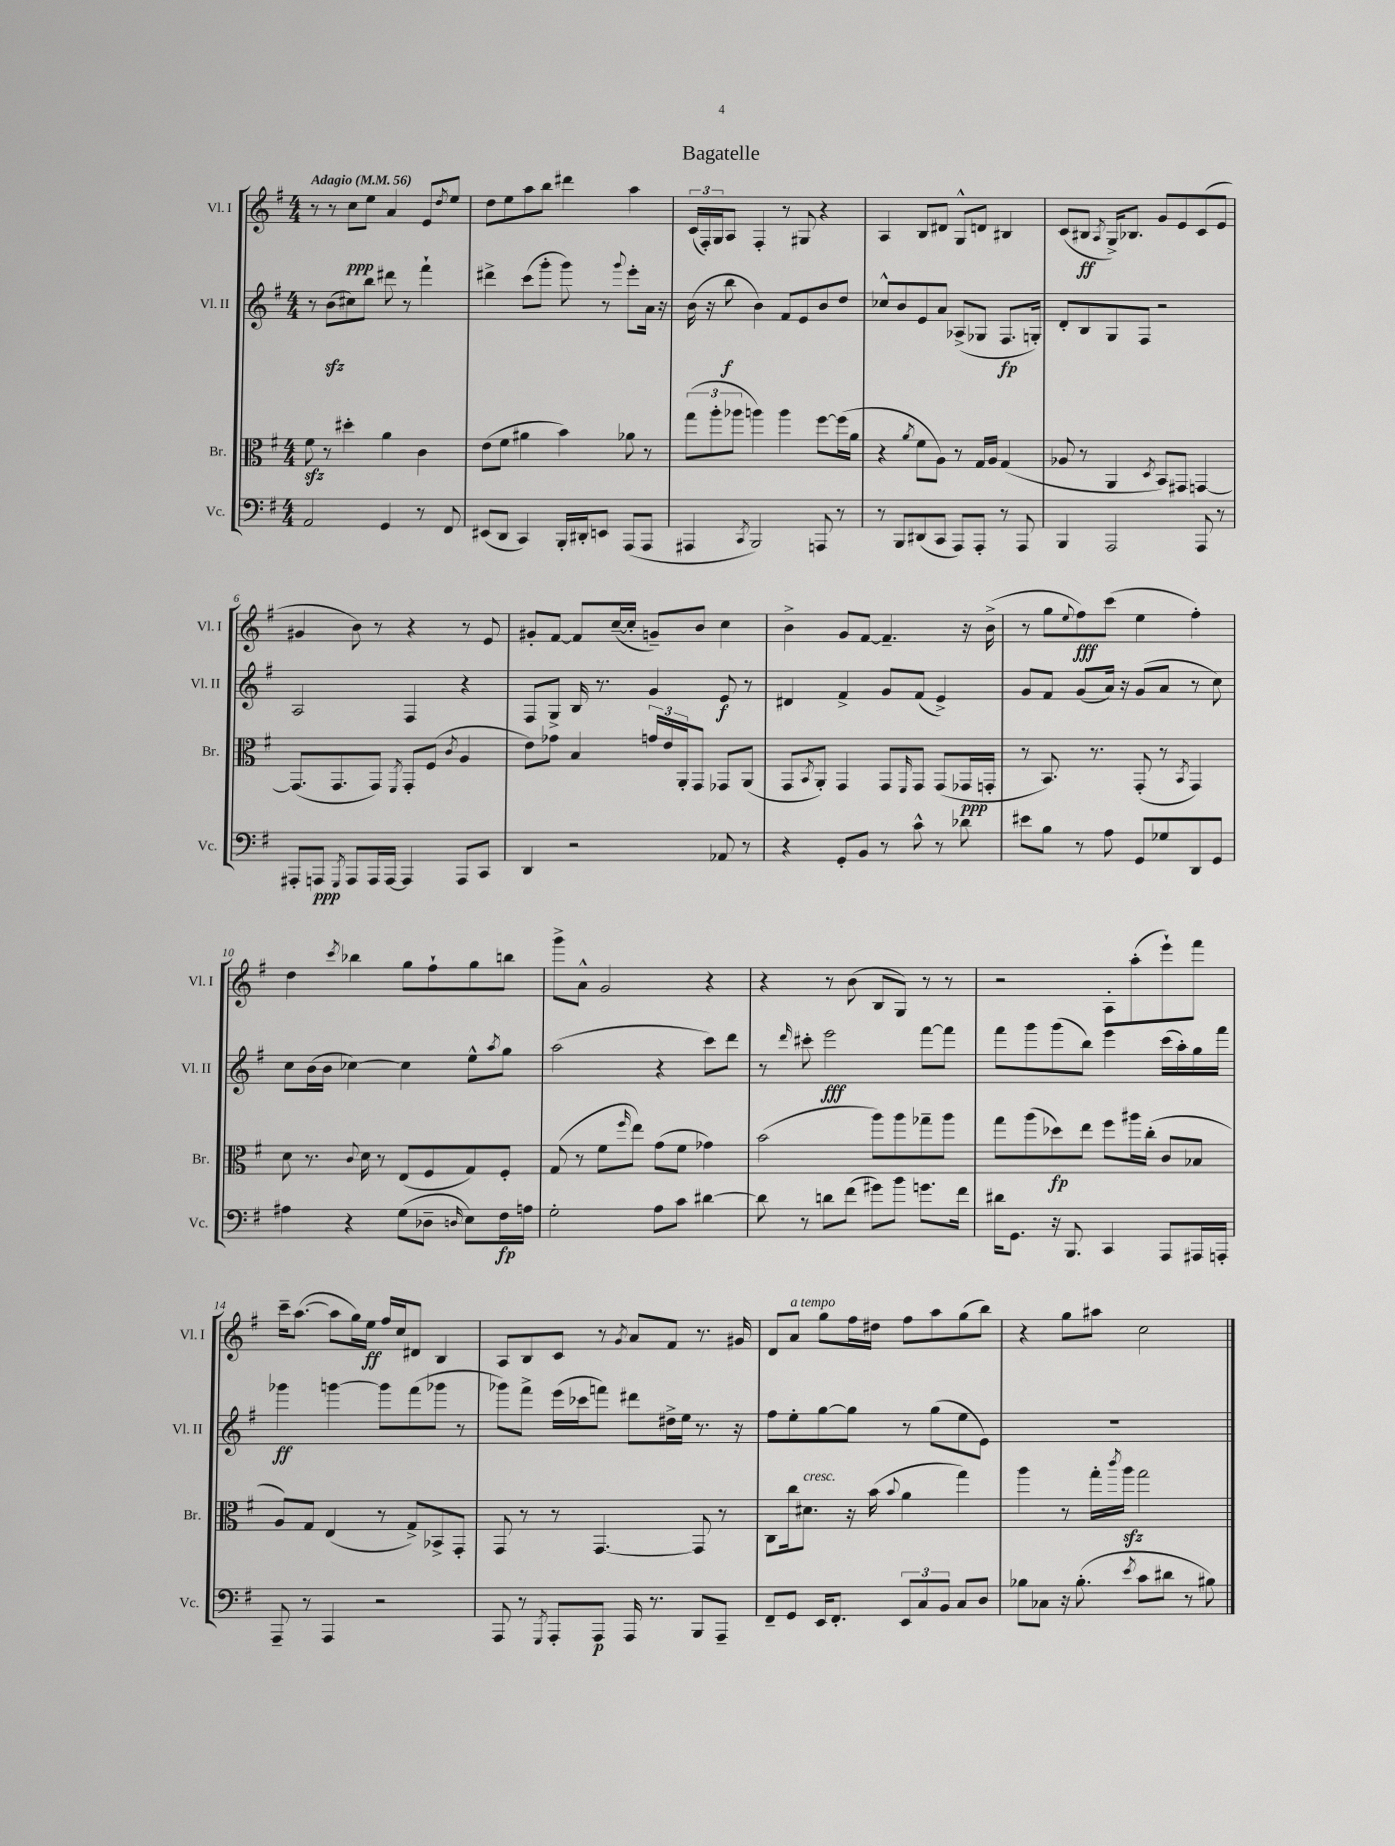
\header { title = "Bagatelle" }
<<
\new StaffGroup <<
\new Staff = "s0" \with { instrumentName = "Vl. I" shortInstrumentName = "Vl. I" } {
    \clef treble \key g \major \numericTimeSignature \time 4/4 \tempo "Adagio" 4 = 56
    r8 r8 c''8\ppp e''8 a'4 e'8 \acciaccatura { d''8 } e''8 |
    d''8 e''8 a''8 b''8 dis'''4 a''4 |
    \tuplet 3/2 { c'16( fis16-.) g16 } a8 fis4-. r8 gis8 r4 |
    a4 b8 dis'8 g8-^ d'8 bis4 |
    c'8( bis8\ff \acciaccatura { a8 } g16->) bes8. g'8 e'8 c'8( e'8 |
    gis'4 b'8) r8 r4 r8 e'8 |
    gis'8-. fis'8~ fis'8 c''16~--( c''16-. g'8--) b'8 c''4 |
    b'4-> g'8 fis'8~ fis'4.-- r16 b'16->( |
    r8 g''8 \appoggiatura { e''8 } fis''8\fff) c'''8( e''4 fis''4-.) |
    d''4 \acciaccatura { c'''8 } bes''4 g''8 fis''8-! g''8 b''8 |
    g'''8-> a'8-^ g'2 r4 |
    r4 r8 b'8( b8 g8) r8 r8 |
    r2 a8-. a''8-.( e'''8-!) fis'''8 |
    c'''16-- a''8.~( a''8 g''16) e''16\ff fis''16 c''16 dis'8 b4 |
    a8 b8 c'8 r8 \acciaccatura { g'8 } a'8 fis'8 r8. gis'16 |
    d'8 a'8^\markup { \italic "a tempo" } g''8 fis''16 dis''16 fis''8 a''8 g''8( b''8) |
    r4 g''8 ais''8 c''2 \bar "|." |
}
\new Staff = "s1" \with { instrumentName = "Vl. II" shortInstrumentName = "Vl. II" } {
    \clef treble \key g \major \numericTimeSignature \time 4/4
    r8 b'8\sfz( cis''8) b''8 dis'''8 r8 fis'''4-! |
    dis'''4-> c'''8( g'''8-. g'''8) r8 \appoggiatura { g'''8 } e'''8-. a'16 r16 |
    b'16( r16 b''8\f b'4) fis'8 e'8 b'8 d''8 |
    ces''8-^ b'8 e'8 a'8 aes8->( ges8 fis8.\fp g16-.) |
    d'8-. b8 g8 fis8 r2 |
    a2 fis4 r4 |
    fis8 g8-> b16 r8. g'4 e'8\f r8 |
    dis'4 fis'4-> g'8 fis'8( e'4->) |
    g'8 fis'8 g'8( a'16) r16 g'8( a'8 r8 c''8) |
    c''8 b'16( b'16 ces''4~) ces''4 e''8-^ \acciaccatura { a''8 } g''8 |
    a''2( r4 c'''8) d'''8 |
    r8 \grace { d'''16 } cis'''8-. e'''2\fff fis'''8~ fis'''8 |
    fis'''8 g'''8 g'''8( b''8) e'''4 c'''16( a''16-.) g''16 fis'''16 |
    ges'''4\ff g'''4~ g'''8 fis'''8( ges'''8 r8 |
    ges'''8) fis'''8-> e'''16( ces'''16 f'''8) dis'''8 dis''16-> e''16 r8. r16 |
    fis''8 e''8-. g''8~ g''8 r8 g''8( e''8 e'8) |
    R1 \bar "|." |
}
\new Staff = "s2" \with { instrumentName = "Br." shortInstrumentName = "Br." } {
    \clef alto \key g \major \numericTimeSignature \time 4/4
    fis'8\sfz r8 dis''4-. a'4 c'4 |
    e'8( fis'8 ais'4 b'4) aes'8 r8 |
    \tuplet 3/2 { g''8( a''8-. aes''8 } a''4) a''4 fis''8~ fis''16( a'16 |
    r4 \acciaccatura { a'8 } fis'8 a8) r8 g16 a16 g4( |
    aes8 r8 a,4 \acciaccatura { d8 } b,8) gis,8 g,4~ |
    g,8.( g,8. g,8) \acciaccatura { fis,8 } g,8-. fis8( \acciaccatura { c'8 } a4 |
    e'8) ges'8 b4 \tuplet 3/2 { g'16 e'16 a,16-. } g,8 ges,8 a,8( |
    g,8 \acciaccatura { b,8 } a,8-.) g,4 g,8 \grace { fis,16 } g,8 g,8( ges,16\ppp g,16-. |
    r8 b,8.) r8. g,8-.( r8 \acciaccatura { b,8 } g,4) |
    d'8 r8. \appoggiatura { c'8 } d'16 r8 e8( fis8 g8) fis8-. |
    g8( r8 fis'8 \grace { fis''16 } e''8) g'8( fis'8 ges'4) |
    b'2( a''8) a''8 ges''8-- a''8 |
    g''8 a''8( des''8\fp) e''8 fis''8 ais''16 c''16-.( c'8 bes8 |
    a8) g8 e4( r8 g8->) bes,8-> g,8-. |
    g,8 r8 r8 g,4.~ g,8 r8 |
    c8 c''16 dis'8.^\markup { \italic "cresc." } r16 b'16( \appoggiatura { b'8 } a'4 g''4) |
    a''4 r8 g''16-. \acciaccatura { c'''8 } a''16\sfz g''2 \bar "|." |
}
\new Staff = "s3" \with { instrumentName = "Vc." shortInstrumentName = "Vc." } {
    \clef bass \key g \major \numericTimeSignature \time 4/4
    a,2 g,4 r8 fis,8 |
    eis,8( d,8 c,4) b,,16-. dis,16-. e,8 a,,8( a,,8 |
    ais,,4 \acciaccatura { c,8 } b,,2) a,,8 r8 |
    r8 b,,8 dis,8( c,8 a,,8) a,,8-. r8 a,,8 |
    b,,4 a,,2 a,,8 r8 |
    ais,,8-. a,,8\ppp \acciaccatura { g,,8 } a,,8 a,,16 a,,16~ a,,4 a,,8 c,8 |
    d,4 r2 aes,8 r8 |
    r4 g,8-. b,8 r8 c'8-^ r8 des'8 |
    eis'8 b8 r8 a8 g,8 ges8 d,8 g,8 |
    ais4 r4 g8( des8-- \grace { d16 } e8) fis16\fp a16 |
    g2-. a8 c'8 dis'4~ |
    dis'8 r8 d'8 fis'8( gis'8) b'8 g'8. fis'16 |
    dis'16 g,8. r16 b,,8. c,4 a,,8 ais,,16 a,,16-. |
    a,,8-- r8 a,,4 r2 |
    a,,8 r8 \acciaccatura { g,,8 } a,,8-. a,,8\p a,,16 r8. b,,8 a,,8-- |
    fis,8-- g,8 e,16 fis,8.-. \tuplet 3/2 { e,8 c8 b,8 } c8 d8 |
    bes8 ces8 r16 bes8.-.( \acciaccatura { e'8 } c'8 dis'8 r8 bis8) \bar "|." |
}
>>
>>
